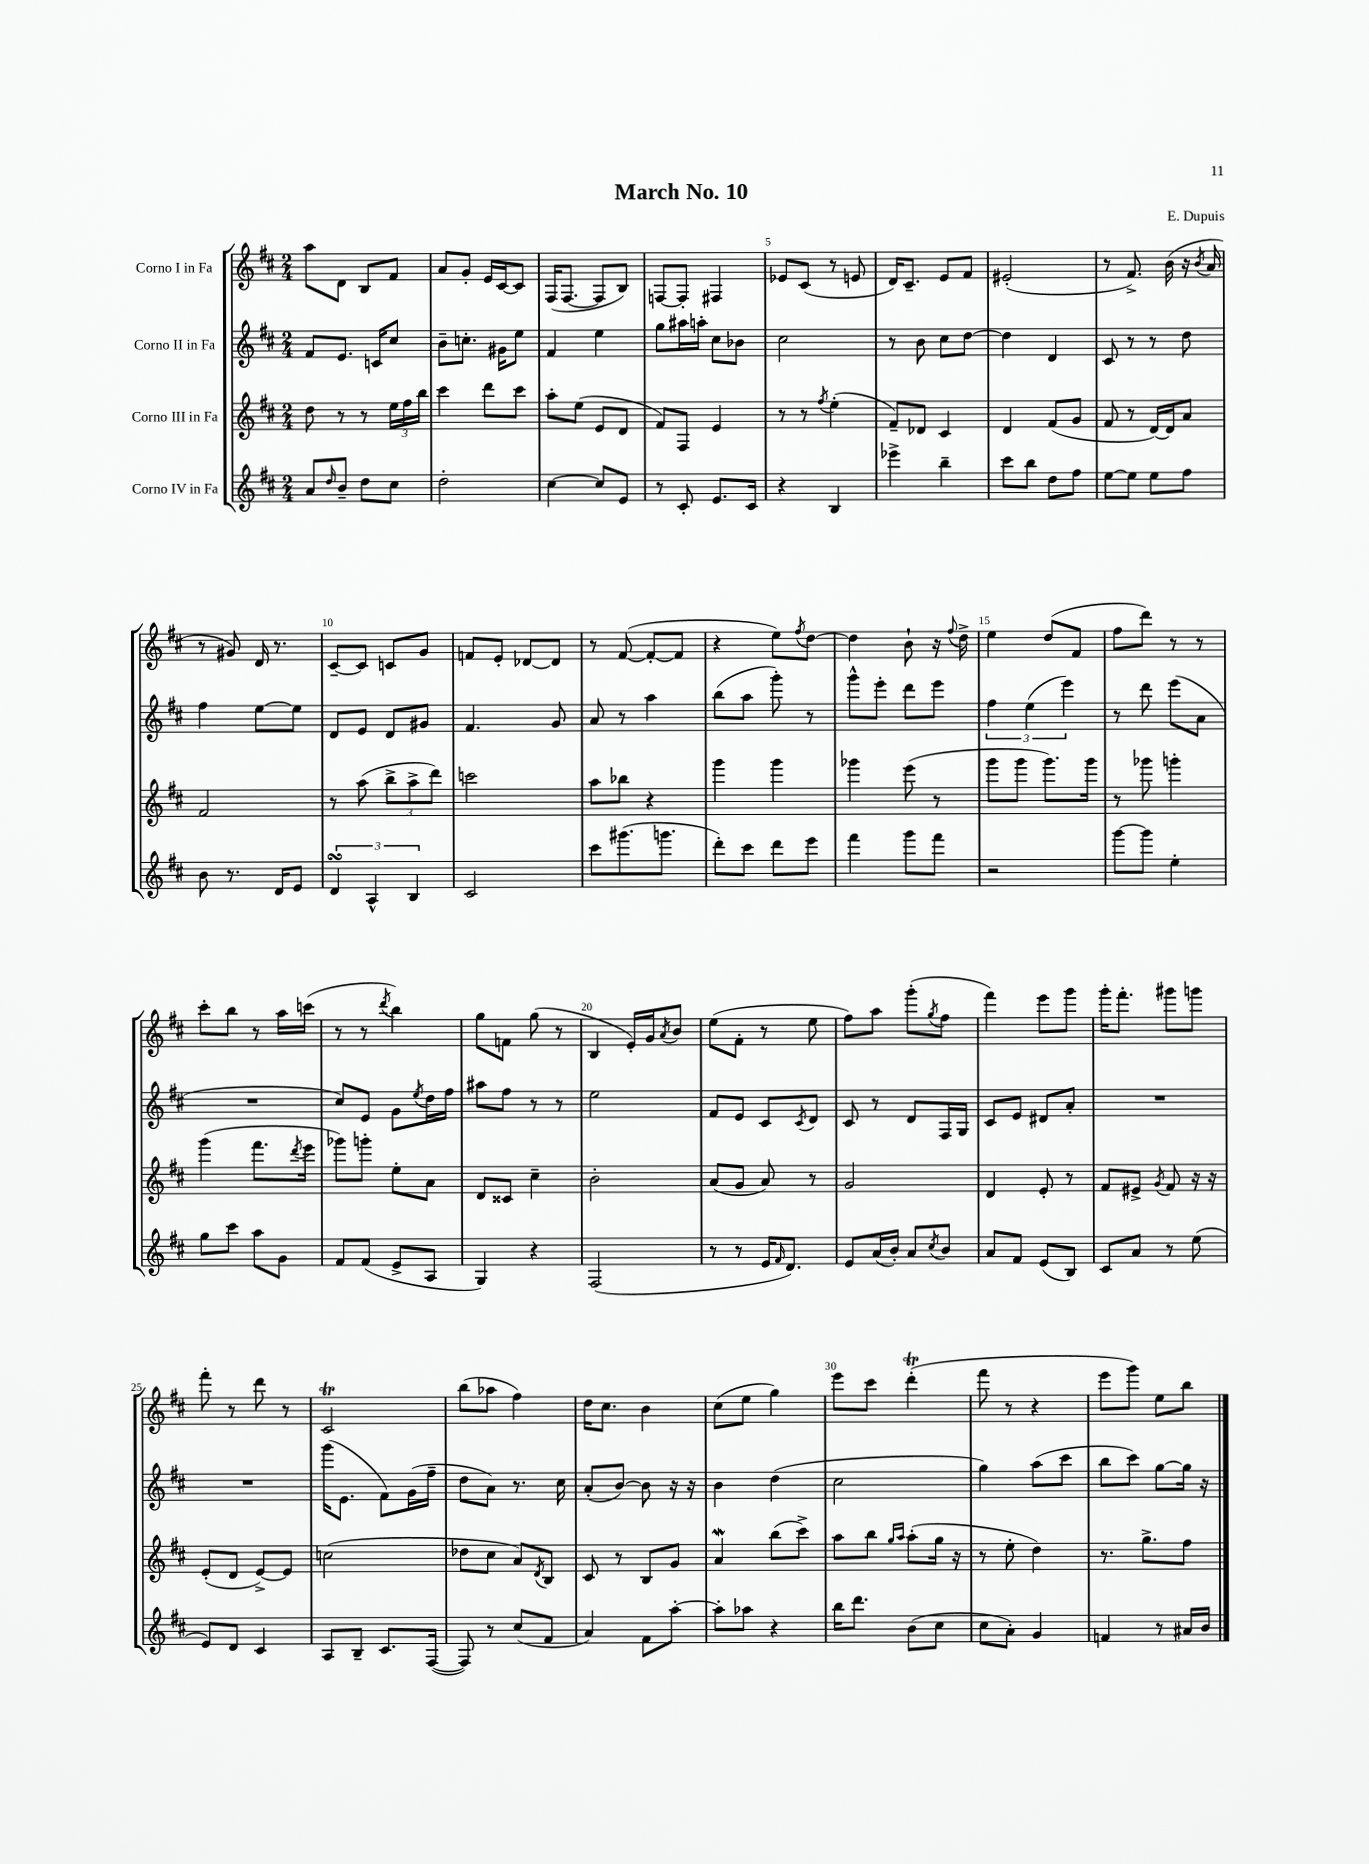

**kern	**kern	**kern	**kern
*staff4	*staff3	*staff2	*staff1
*clefG2	*clefG2	*clefG2	*clefG2
*k[f#c#]	*k[f#c#]	*k[f#c#]	*k[f#c#]
*M2/4	*M2/4	*M2/4	*M2/4
8a	8dd	8f#	8aa
16qqdd	.	.	.
8b~	8r	8.e	8d
8dd	8r	.	8B
.	.	16c	.
8cc#	24ee	8cc#	8f#
.	24ff#	.	.
.	24bb	.	.
=	=	=	=
2dd'	4ccc#	8b~	8a
.	.	8.cc'	8g'
.	8ddd	.	16e
.	.	16g#	[16c#
.	8ccc#	8ee	8c#]
=	=	=	=
[4cc#	8aa'	4f#	(16F#
.	.	.	[8.F#
.	(8ee	.	.
8cc#]	8e	4ee	8F#]
8e	8d	.	8B)
=	=	=	=
8r	8f#)	8gg	[8F
8c#'	8F#	16aa#	8F']
.	.	16aa'	.
8.e	4e	8cc#	4F#
.	.	8b-	.
16c#	.	.	.
=	=	=	=
4r	8r	2cc#	8e-
.	8r	.	(8c#
.	8qff#	.	.
4B	(4ee'	.	8r
.	.	.	8e
=	=	=	=
4eee-^	8f#~)	8r	16d)
.	.	.	8.c#~
.	8d-	8b	.
4bb~	4c#	8cc#	8e
.	.	[8dd	8f#
=	=	=	=
8ccc#	4d	4dd]	(2e#'
8bb	.	.	.
8dd	(8f#	4d	.
8ff#	8g	.	.
=	=	=	=
[8ee	8f#	8c#	8r
8ee]	8r	8r	8.f#^)
8ee	[16d)	8r	.
.	16d]	.	(16b
8ff#	8a	8dd	16r
.	.	.	8qb
.	.	.	16a
=	=	=	=
8b	2f#	4ff#	8r
8.r	.	.	8g#)
.	.	[8ee	16d
16d	.	.	8.r
8e	.	8ee]	.
=	=	=	=
6d	8r	8d	[8c#~
.	(8aa	8e	8c#]
6A^^	.	.	.
.	12bb^	8d	8c
6B	12aa^	.	.
.	.	8g#	8g
.	12ddd)	.	.
=	=	=	=
2c#	2ccc	4.f#	8f
.	.	.	8e'
.	.	.	[8d-
.	.	8g	8d-]
=	=	=	=
8ccc#	8aa	8a	8r
(8.ggg#	8bb-	8r	([8f#
.	4r	4aa	8f#'_
8.ggg	.	.	.
.	.	.	8f#]
=	=	=	=
8ddd')	4ggg	(8bb	4r
8ccc#	.	8aa	.
8ddd	4ggg	8ggg')	8ee)
.	.	.	8qff#
8eee	.	8r	[8dd
=	=	=	=
4fff#	4ggg-	8ggg^^	4dd]
.	.	8eee'	.
8ggg	(8eee	8ddd	8b`
8fff#	8r	8eee	16r
.	.	.	8qqff#
.	.	.	16dd^
=	=	=	=
2r	8ggg	6ff#	4ee
.	8ggg	.	.
.	.	(6ee	.
.	8.ggg)	.	(8dd
.	.	6eee)	.
.	.	.	8f#
.	16ggg	.	.
=	=	=	=
[8ggg	8r	8r	8ff#
8ggg]	8ggg-	8ddd	8ddd)
4ee'	4ggg'	(8eee	8r
.	.	8a	8r
=	=	=	=
8gg	(4ggg	2r	8ccc#'
8ccc#	.	.	8bb
8aa	8.fff#	.	8r
8g	.	.	16aa
.	8qddd	.	.
.	16eee	.	(16ccc
=	=	=	=
8f#	8ggg-)	8cc#)	8r
(8f#	8ggg'	8e	8r
.	.	.	8qddd
8e^	8ee'	8g	4bb)
.	.	8qee	.
8A	8a	16dd	.
.	.	16ff#	.
=	=	=	=
4G)	8d	8aa#	8gg
.	8c##	8ff#	8f
4r	4cc#~	8r	(8gg
.	.	8r	8r
=	=	=	=
(2F#	2b'	2ee	4B
.	.	.	16e')
.	.	.	16g
.	.	.	8qa
.	.	.	8b
=	=	=	=
8r	(8a	8f#	(8ee
8r	8g	8e	8f#'
16e	8a)	8c#	8r
16qqf#	.	.	.
8.d)	.	.	.
.	.	8qc#	.
.	8r	8d	8ee
=	=	=	=
8e	2g	8c#	8ff#)
(16a	.	8r	8aa
16b')	.	.	.
8a	.	8d	(8ggg'
8qcc#	.	.	8qgg
8b	.	16F#	8ff#
.	.	16G	.
=	=	=	=
8a	4d	8c#	4fff#)
8f#	.	8e	.
(8e	8e'	8d#	8eee
8B)	8r	8a'	8ggg
=	=	=	=
8c#	8f#	2r	16ggg'
.	.	.	8.fff#'
8a	8e#^	.	.
.	8qg	.	.
8r	8f#	.	8ggg#
(8ee	16r	.	8ggg
.	16r	.	.
=	=	=	=
8e)	(8e'	2r	8fff#'
8d	8d	.	8r
4c#	[8e^)	.	8ddd
.	8e]	.	8r
=	=	=	=
8A	(2cc	(16ggg	2c#
.	.	8.e	.
8B~	.	.	.
8.c#	.	8f#)	.
.	.	(16g	.
([16F#	.	16ff#~	.
=	=	=	=
8F#])	8dd-	8dd	(8bb
8r	8cc#	8a)	8aa-
(8cc#	8a)	8.r	4ff#)
.	8qd	.	.
8f#	8B	.	.
.	.	16cc#	.
=	=	=	=
4a)	8c#	(8a'	16dd
.	.	.	8.cc#
.	8r	[8b)	.
8f#	8B	8b]	4b
[8aa'	8g	16r	.
.	.	16r	.
=	=	=	=
8aa']	4a	4b	(8cc#
8aa-	.	.	8ee
4r	(8bb	(4dd	4gg)
.	8ccc#^)	.	.
=	=	=	=
16bb	8aa	2cc#	8eee
8.ddd	.	.	.
.	8bb	.	8ccc#
.	16qqgg	.	.
.	16qqaa	.	.
(8b	(8aa'	.	(4ddd'
8cc#	16gg	.	.
.	16r	.	.
=	=	=	=
8cc#	8r	4gg)	8fff#
8a')	8ee'	.	8r
4g	4dd)	(8aa	4r
.	.	8ccc#	.
=	=	=	=
4f	8.r	8bb	8eee
.	.	8ccc#)	8ggg)
.	8.gg^	.	.
8r	.	[8gg	8ee
16a#	8ff#	16gg]	8bb
16b	.	16r	.
==	==	==	==
*-	*-	*-	*-
